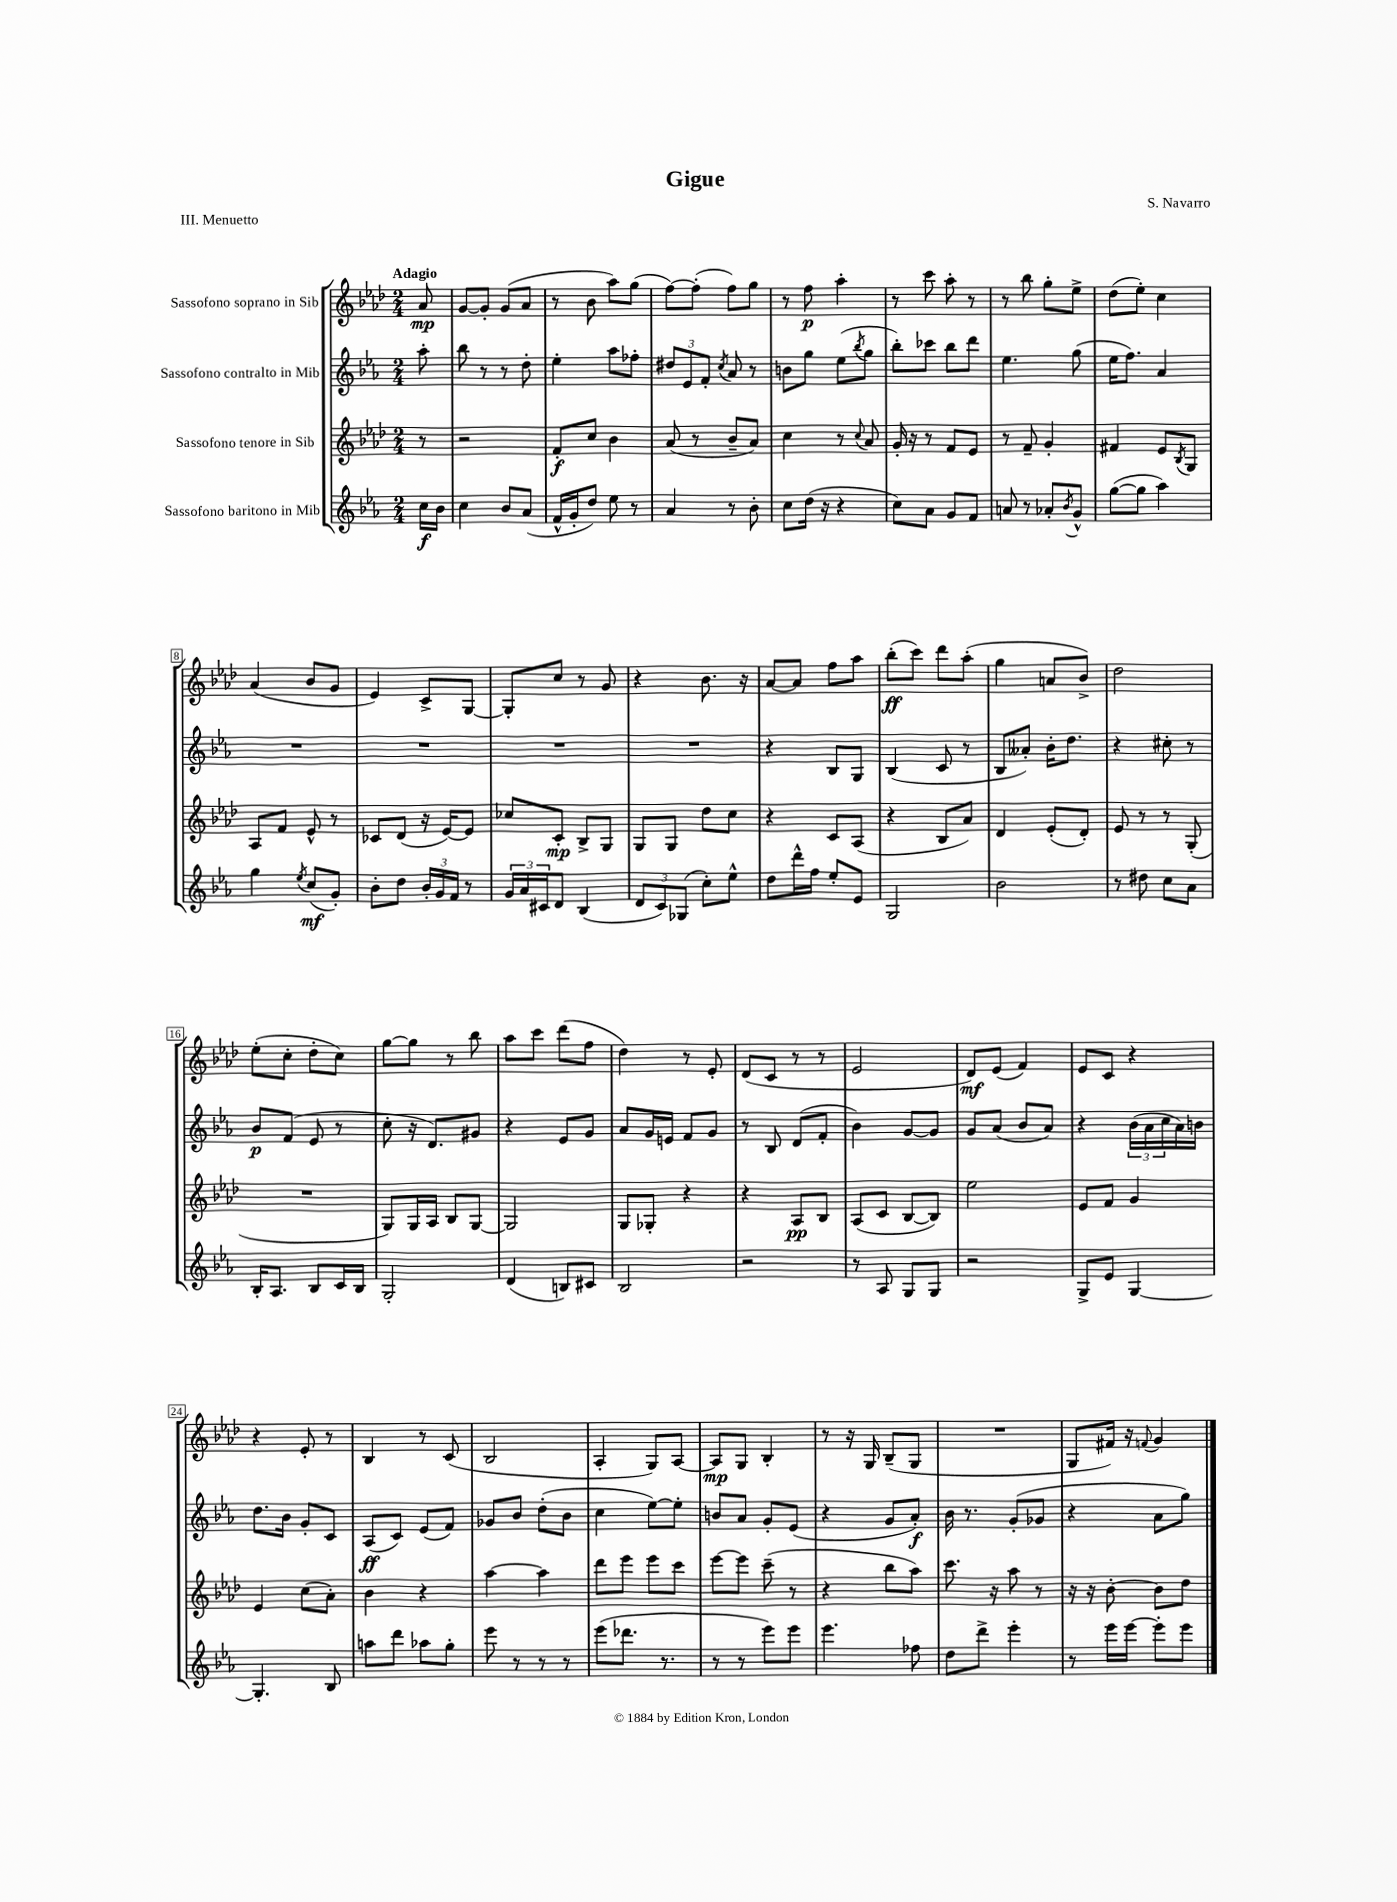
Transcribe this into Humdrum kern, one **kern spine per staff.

**kern	**kern	**kern	**kern
*staff4	*staff3	*staff2	*staff1
*clefG2	*clefG2	*clefG2	*clefG2
*k[b-e-a-]	*k[b-e-a-d-]	*k[b-e-a-]	*k[b-e-a-d-]
*M2/4	*M2/4	*M2/4	*M2/4
16cc\LL	8r	8aa-'\	8a-/
16b-\JJ	.	.	.
=	=	=	=
4cc\	2r	8bb-\	[8g/L
.	.	8r	8g'/]J
8b-/L	.	8r	(8g/L
(8a-/J	.	8dd'\	8a-/J
=	=	=	=
16f^^/LL	8f'/L	4ee-'\	8r
16g'/J	.	.	.
8dd/J)	8cc/J	.	8b-\
8ee-\	4b-\	8aa-\L	8aa-\L)
8r	.	8ff-'\J	(8gg\J
=	=	=	=
4a-/	(8a-/	12dd#/L	[8ff\L)
.	.	12e-/	.
.	8r	.	(8ff'\]J
.	.	12f'/J	.
.	.	8qcc/	.
8r	8b-~/L	8a-/	8ff\L)
8b-'\	8a-/J)	8r	8gg\J
=	=	=	=
8cc\L	4cc\	8b\L	8r
(16dd\Jk	.	8gg\J	8ff\
16r	.	.	.
4r	8r	(8ee-\L	4aa-'\
.	8qqcc/	8qbb-/	.
.	8a-/	8gg\J	.
=	=	=	=
8cc\L)	16g'/	8bb-'\L)	8r
.	16r	.	.
8a-\J	8r	8ccc-\J	8ccc\
8g/L	8f/L	8bb-\L	8aa-'\
8f/J	8e-/J	8ddd\J	8r
=	=	=	=
8a/	8r	4.ee-\	8r
8r	8f~/	.	8bb-\
8a-'/L	4g'/	.	8gg'\L
8qb-/	.	.	.
8g^^/J	.	(8gg\	8ee-^\J
=	=	=	=
([8gg\L	4f#/	16ee-\LK	(8dd-\L
.	.	8.ff\J)	.
8gg\]J	.	.	8ee-'\J)
4aa-\)	8e-/L	4a-/	4cc\
.	8qB-/	.	.
.	8G/J	.	.
=	=	=	=
4gg\	8A-/L	2r	(4a-/
.	8f/J	.	.
8qee-/	.	.	.
(8cc/L	8e-^^/	.	8b-/L
8g'/J)	8r	.	8g/J
=	=	=	=
8b-'\L	8c-/L	2r	4e-/)
8dd\J	(8d-/J	.	.
24b-'/LL	16r	.	8c^/L
24g/	.	.	.
.	[16e-/LK)	.	.
24f/JJ	.	.	.
8r	8e-/]J	.	[8G/J
=	=	=	=
24g/LL	8cc-/L	2r	8G'/]L
24a-/	.	.	.
24c#/J	.	.	.
8d/J	8c'/J	.	8cc/J
(4B-/	8B-^/L	.	8r
.	8G/J	.	8g/
=	=	=	=
12d/L	8G/L	2r	4r
12c/)	.	.	.
.	8G/J	.	.
(12G-/J	.	.	.
8cc'\L)	8dd-\L	.	8.b-\
8ee-^^\J	8cc\J	.	.
.	.	.	16r
=	=	=	=
8dd\L	4r	4r	[8a-/L
16ddd^^\L	.	.	8a-/]J
16ff\JJ	.	.	.
8ee-'/L	8c/L	8B-/L	8ff\L
8e-/J	(8A-/J	8G/J	8aa-\J
=	=	=	=
2G/	4r	(4B-/	(8bb-'\L
.	.	.	8ccc\J)
.	8B-/L	8c/	8ddd-\L
.	8a-/J)	8r	(8aa-'\J
=	=	=	=
2b-\	4d-/	8B-/L	4gg\
.	.	8a--'/J)	.
.	(8e-'/L	16b-'\LK	8a/L
.	.	8.dd\J	.
.	8d-'/J)	.	8b-^/J)
=	=	=	=
8r	8e-/	4r	2dd-\
8dd#\	8r	.	.
8cc\L	8r	8cc#'\	.
8a-\J	(8G'/	8r	.
=	=	=	=
16B-'/LK	2r	8b-/L	(8ee-'\L
8.A-/J	.	.	.
.	.	(8f/J	8cc'\J
8B-/L	.	8e-/	8dd-'\L
16c/L	.	8r	8cc\J)
16B-/JJ	.	.	.
=	=	=	=
2G'/	8G/L)	8cc'\	[8gg\L
.	16G/L	16r	8gg\]J
.	16A-/JJ	8.d/L)	.
.	8B-/L	.	8r
.	[8G/J	8g#/J	8bb-\
=	=	=	=
(4d/	2G/]	4r	8aa-\L
.	.	.	8ccc\J
8B/L)	.	8e-/L	(8ddd-\L
8c#/J	.	8g/J	8ff\J
=	=	=	=
2B-/	8G/L	8a-/L	4dd-\)
.	8G-'/J	16g/L	.
.	.	16e/JJ	.
.	4r	8f/L	8r
.	.	8g/J	8e-'/
=	=	=	=
2r	4r	8r	(8d-/L
.	.	8B-/	8c/J
.	8A-/L	(8d/L	8r
.	8B-/J	8f'/J	8r
=	=	=	=
8r	(8A-/L	4b-\)	2e-/
8A-/	8c/J	.	.
8G/L	[8B-/L	[8g/L	.
8G/J	8B-/]J)	8g/]J	.
=	=	=	=
2r	2ee-\	8g/L	8d-/L)
.	.	(8a-/J	(8e-/J
.	.	8b-/L	4f/)
.	.	8a-/J)	.
=	=	=	=
8G^/L	8e-/L	4r	8e-/L
8e-/J	8f/J	.	8c/J
[4G/	4g/	(24b-\LL	4r
.	.	24a-\	.
.	.	24cc\	.
.	.	16a-\)	.
.	.	16b\JJ	.
=	=	=	=
4.G'/]	4e-/	8.dd\L	4r
.	.	16b-\Jk	.
.	(8cc\L	8g'/L	8e-'/
8B-/	8a-'\J)	8c/J	8r
=	=	=	=
8aa\L	4b-\	(8A-/L	4B-/
8ddd\J	.	8c/J)	.
8aa-\L	4r	(8e-/L	8r
8gg'\J	.	8f/J)	(8c/
=	=	=	=
8eee-\	[4aa-\	8g-/L	2B-/
8r	.	8b-/J	.
8r	4aa-\]	(8dd'\L	.
8r	.	8b-\J	.
=	=	=	=
(8eee-\L	8ddd-\L	4cc\	4A-'/
8.ddd-\J	8eee-\J	.	.
.	8eee-\L	[8ee-\L)	8G/L)
8.r	.	.	.
.	8ccc\J	8ee-'\]J	[8A-/J
=	=	=	=
8r	[8eee-\L	8b/L	8A-/]L
8r	8eee-\]J	8a-/J	8G/J
8eee-\L)	(8ccc~\	8g'/L	4B-'/
8eee-\J	8r	(8e-/J	.
=	=	=	=
4.eee-\	4r	4r	8r
.	.	.	16r
.	.	.	16G/
.	8bb-\L	8g/L	(8B-~/L
8ff-\	8aa-\J)	8a-'/J)	8G/J
=	=	=	=
8dd\L	8.ccc\	16b-\	2r
.	.	8.r	.
8ddd^\J	.	.	.
.	16r	.	.
4eee-'\	8aa-\	(8g'/L	.
.	8r	8g-/J	.
=	=	=	=
8r	16r	4r	8G/L
.	16r	.	.
16eee-\LL	[8b-'\	.	16f#/Jk)
[16eee-\JJ	.	.	16r
.	.	.	8qqf/
8eee-'\]L	8b-\]L	8a-\L	4g/
8eee-\J	8dd-\J	8gg\J)	.
==	==	==	==
*-	*-	*-	*-
